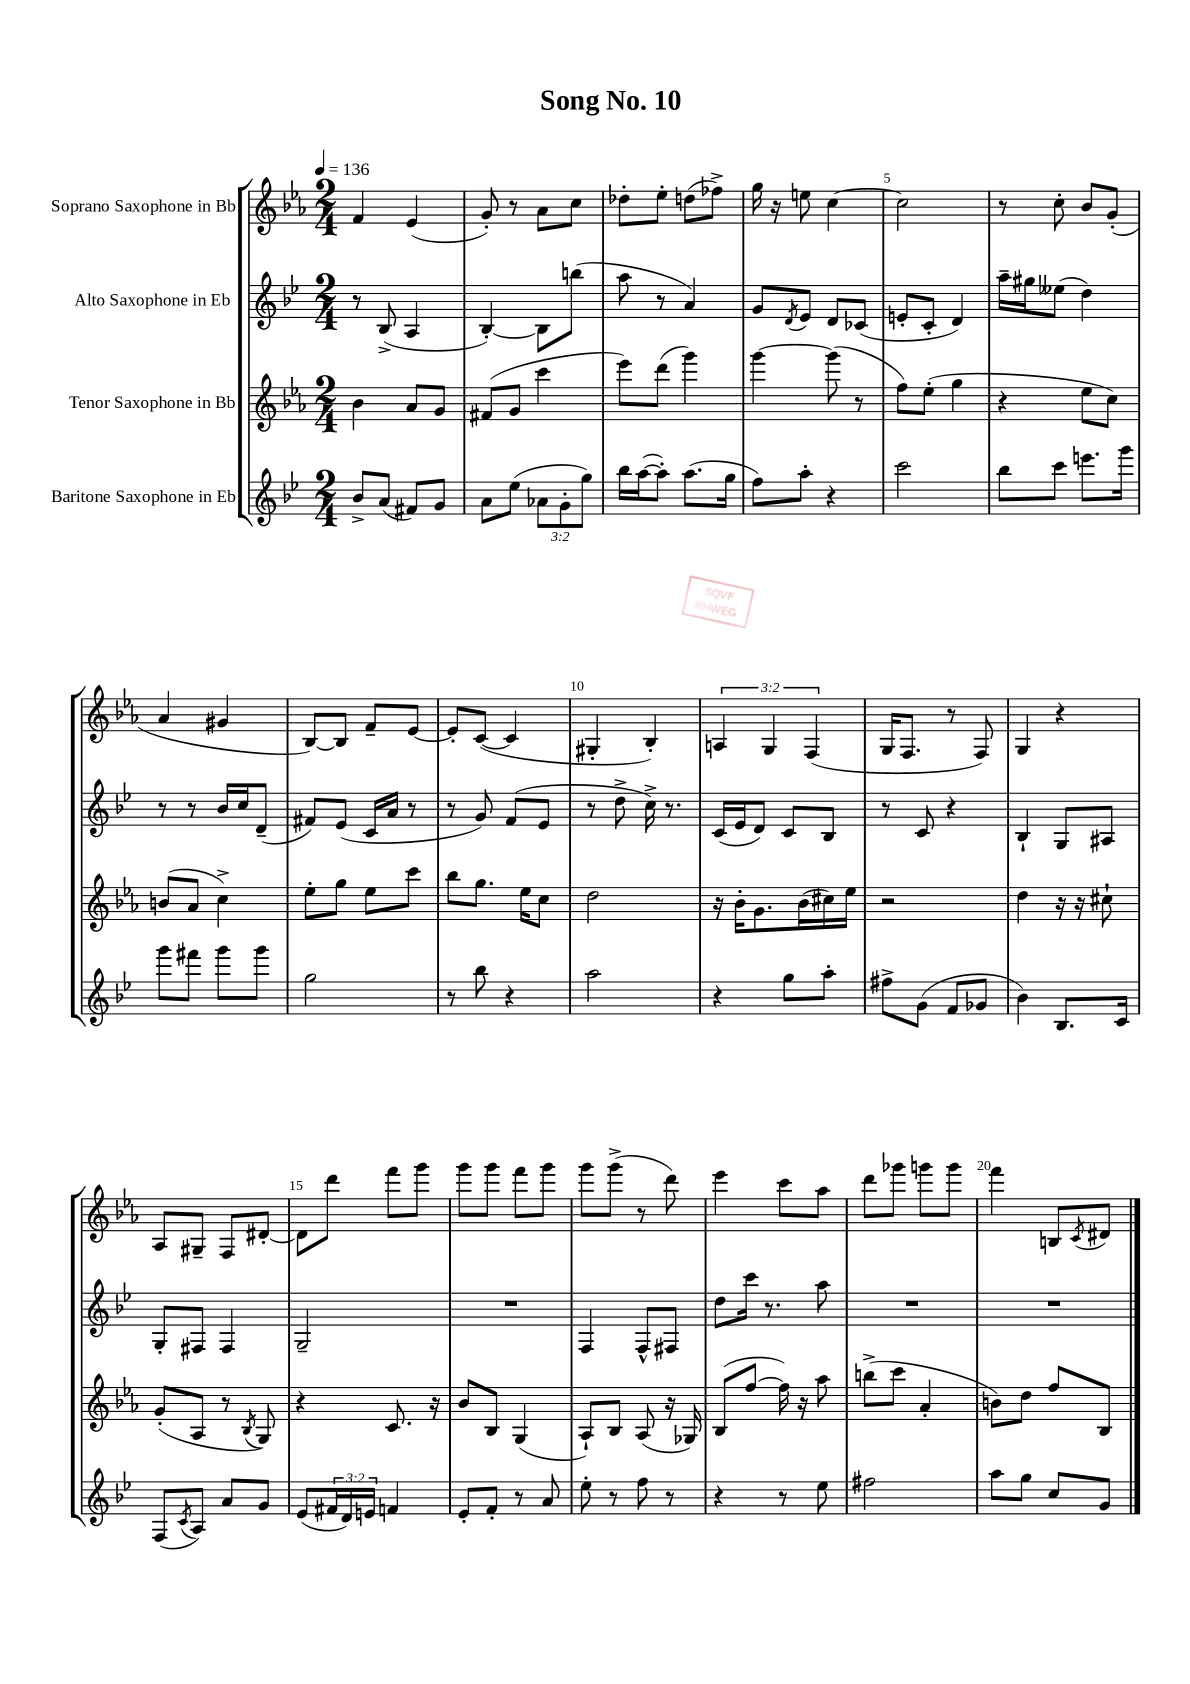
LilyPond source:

\header { title = "Song No. 10" }
<<
\new StaffGroup <<
\new Staff = "s0" \with { instrumentName = "Soprano Saxophone in Bb" } {
    \clef treble \key ees \major \numericTimeSignature \time 2/4 \override Staff.TupletNumber.text = #tuplet-number::calc-fraction-text \tempo 4 = 136
    f'4 ees'4( |
    g'8-.) r8 aes'8 c''8 |
    des''8-. ees''8-. d''8( fes''8->) |
    g''16 r16 e''8 c''4~ |
    c''2 |
    r8 c''8-. bes'8 g'8-.( |
    aes'4 gis'4 |
    bes8~) bes8 f'8-- ees'8~ |
    ees'8-. c'8~( c'4 |
    gis4-. bes4-.) |
    \tuplet 3/2 { a4 g4 f4( } |
    g16 f8. r8 f8) |
    g4 r4 |
    aes8 gis8-- f8 dis'8~-. |
    dis'8 d'''8 f'''8 g'''8 |
    g'''8 g'''8 f'''8 g'''8 |
    g'''8 g'''8->( r8 d'''8) |
    ees'''4 c'''8 aes''8 |
    d'''8 ges'''8 g'''8 g'''8 |
    f'''4 b8 \acciaccatura { c'8 } dis'8 \bar "|." |
}
\new Staff = "s1" \with { instrumentName = "Alto Saxophone in Eb" } {
    \clef treble \key bes \major \numericTimeSignature \time 2/4
    r8 bes8->( a4 |
    bes4~-.) bes8 b''8( |
    a''8 r8 a'4) |
    g'8 \acciaccatura { d'8 } ees'8 d'8 ces'8( |
    e'8-. c'8-. d'4) |
    a''16-- gis''16 eeses''8( d''4) |
    r8 r8 bes'16 c''16 d'8--( |
    fis'8) ees'8( c'16 a'16 r8 |
    r8 g'8) f'8( ees'8 |
    r8 d''8-> c''16->) r8. |
    c'16( ees'16 d'8) c'8 bes8 |
    r8 c'8 r4 |
    bes4-! g8 ais8 |
    g8-. fis8 fis4 |
    g2-- |
    R2 |
    f4 f8-^ fis8 |
    d''8 c'''16 r8. a''8 |
    R2 |
    R2 \bar "|." |
}
\new Staff = "s2" \with { instrumentName = "Tenor Saxophone in Bb" } {
    \clef treble \key ees \major \numericTimeSignature \time 2/4
    bes'4 aes'8 g'8 |
    fis'8( g'8 c'''4 |
    ees'''8) d'''8( g'''4) |
    g'''4~ g'''8( r8 |
    f''8) ees''8-.( g''4 |
    r4 ees''8 c''8) |
    b'8( aes'8 c''4->) |
    ees''8-. g''8 ees''8 c'''8 |
    bes''8 g''8. ees''16 c''8 |
    d''2 |
    r16 bes'16-. g'8. bes'16( cis''16) ees''16 |
    r2 |
    d''4 r16 r16 cis''8-! |
    g'8-.( aes8 r8 \acciaccatura { bes8 } g8) |
    r4 c'8. r16 |
    bes'8 bes8 g4( |
    aes8-!) bes8 aes8( r16 ges16) |
    bes8( f''8~ f''16) r16 aes''8 |
    b''8->( c'''8 aes'4-. |
    b'8) d''8 f''8 bes8 \bar "|." |
}
\new Staff = "s3" \with { instrumentName = "Baritone Saxophone in Eb" } {
    \clef treble \key bes \major \numericTimeSignature \time 2/4 \override Staff.TupletNumber.text = #tuplet-number::calc-fraction-text
    bes'8-> a'8( fis'8) g'8 |
    a'8 ees''8( \tuplet 3/2 { aes'8 g'8-. g''8) } |
    bes''16 a''16~( a''8-.) a''8.( g''16 |
    f''8) a''8-. r4 |
    c'''2 |
    bes''8 c'''8 e'''8. g'''16 |
    g'''8 fis'''8 g'''8 g'''8 |
    g''2 |
    r8 bes''8 r4 |
    a''2 |
    r4 g''8 a''8-. |
    fis''8-> g'8( f'8 ges'8 |
    bes'4) bes8. c'16 |
    f8( \acciaccatura { c'8 } a8) a'8 g'8 |
    ees'8( \tuplet 3/2 { fis'16 d'16) e'16 } f'4 |
    ees'8-. f'8-. r8 a'8 |
    ees''8-. r8 f''8 r8 |
    r4 r8 ees''8 |
    fis''2 |
    a''8 g''8 c''8 g'8 \bar "|." |
}
>>
>>
\layout { \context { \Score \override BarNumber.break-visibility = ##(#f #t #t) barNumberVisibility = #(every-nth-bar-number-visible 5) } }
